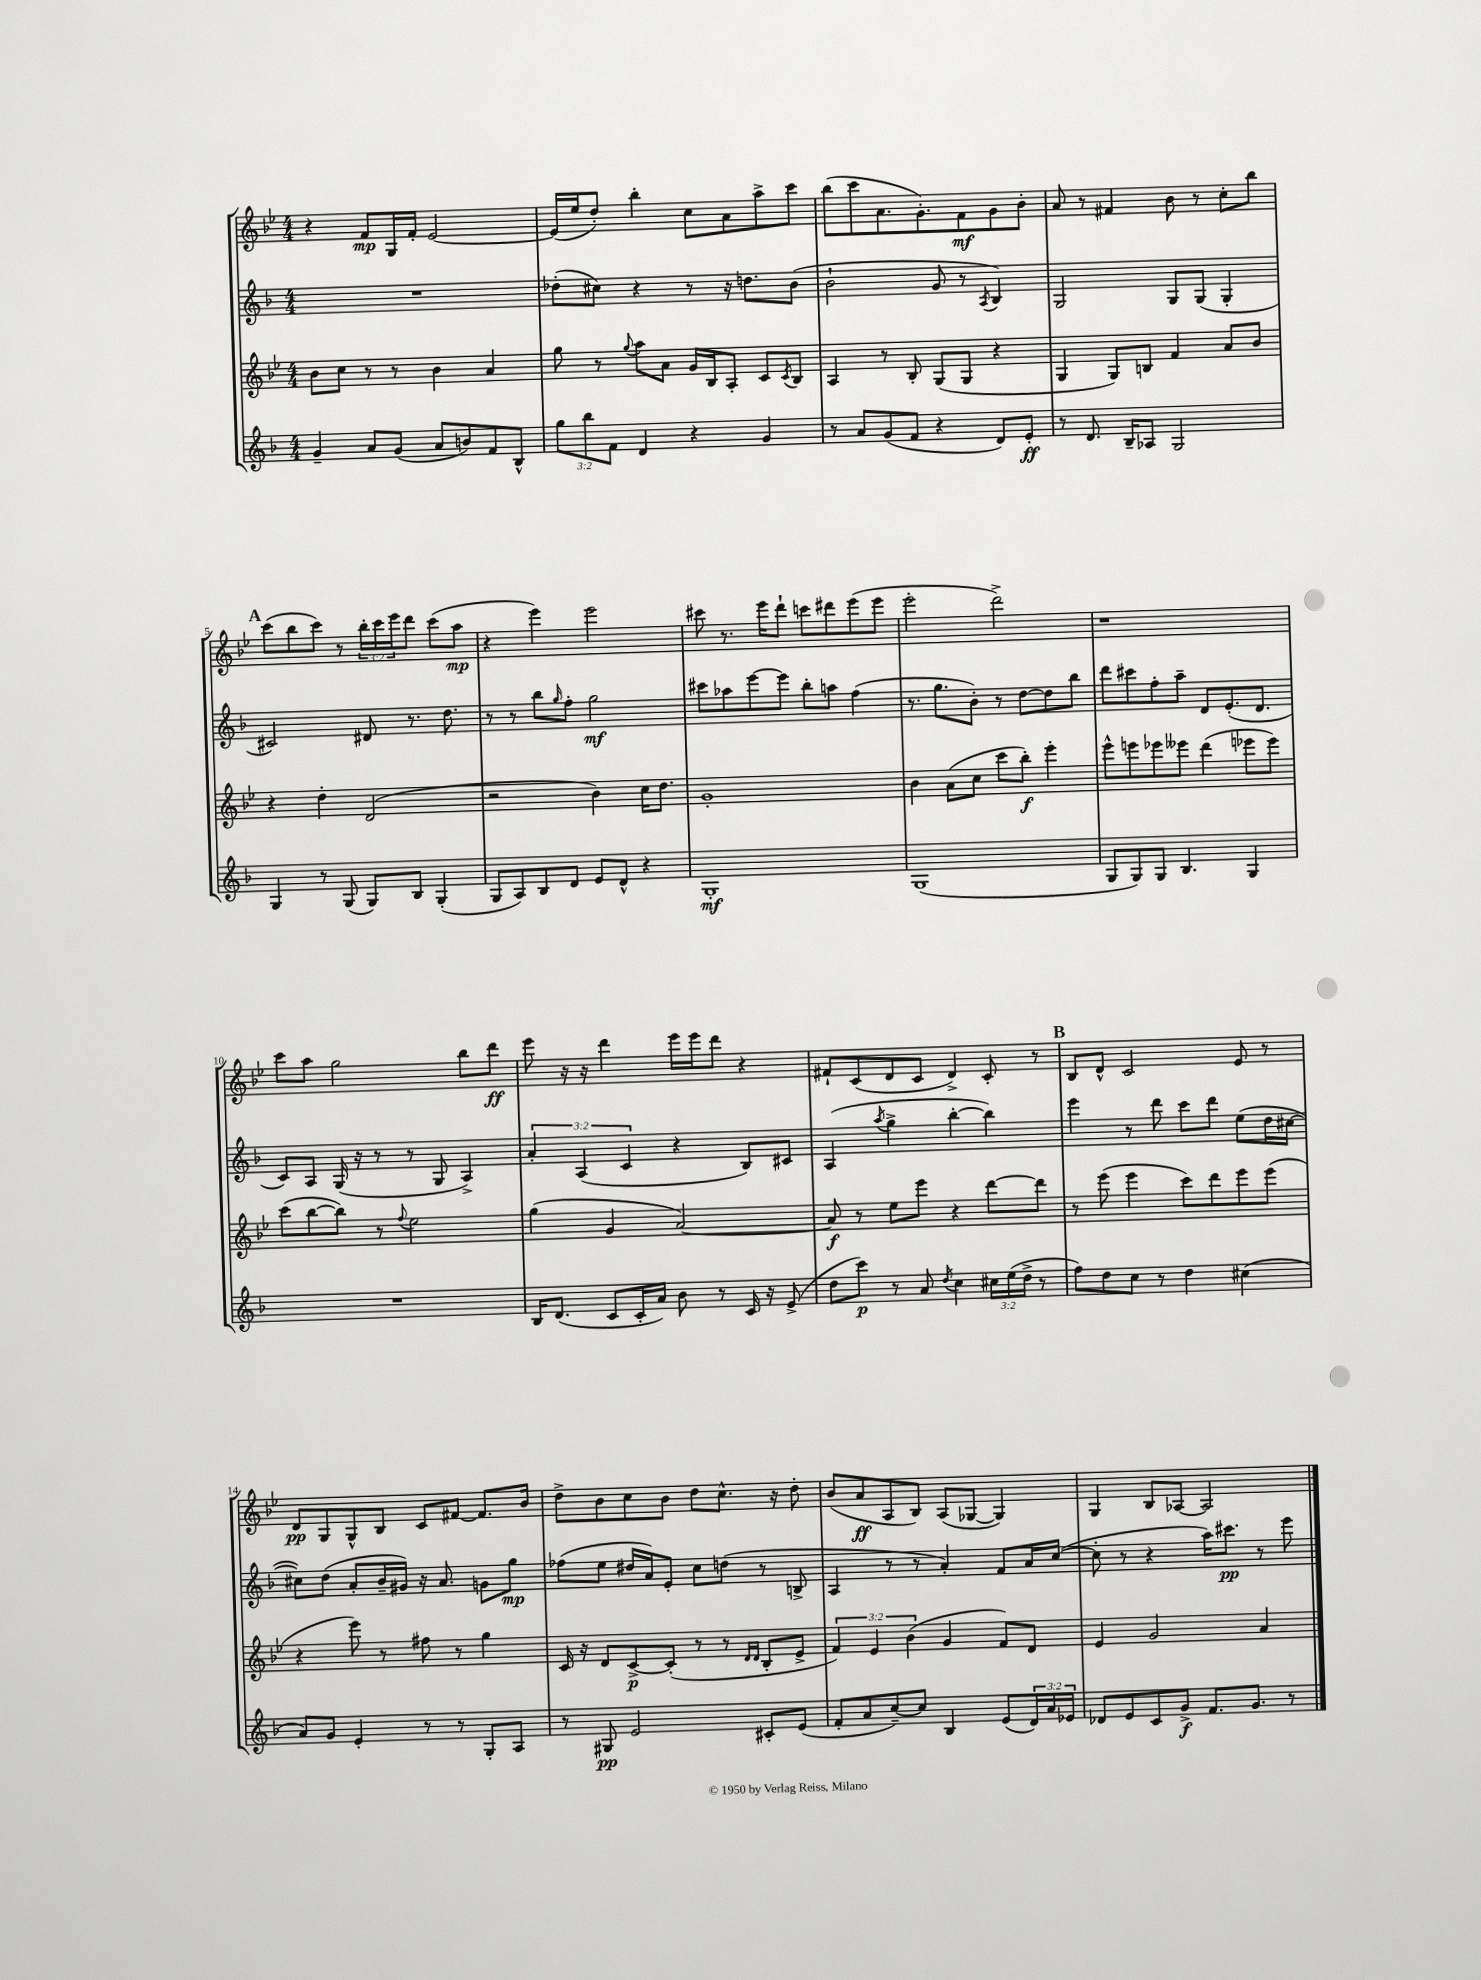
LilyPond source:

<<
\new StaffGroup <<
\new Staff = "s0" {
    \clef treble \key bes \major \numericTimeSignature \time 4/4 \override Staff.TupletNumber.text = #tuplet-number::calc-fraction-text
    r4 f'8\mp g16 f'16-. ees'2~ |
    ees'16( ees''16 d''8-.) bes''4-. c''8 a'8 a''8-> c'''8 |
    bes''8( c'''8 a'8. g'8.-.) f'8\mf g'8 bes'8-. |
    a'8 r8 fis'4 bes'8 r8 c''8-. bes''8 |
    \mark \markup { \bold "A" } c'''8( bes''8 c'''8) r8 \tuplet 3/2 { bes''16-. c'''16 ees'''16 } d'''8 c'''8( a''8\mp |
    r4 ees'''4) ees'''2 |
    cis'''8 r8. ees'''16 d'''8-! c'''8 dis'''8 ees'''8( ees'''8 |
    ees'''2-. d'''2->) |
    r1 |
    c'''8 a''8 g''2 bes''8 d'''8\ff |
    ees'''8 r16 r16 d'''4 ees'''16 ees'''16 d'''8 r4 |
    fis'8-! c'8( d'8 c'8 d'4->) c'8-. r8 |
    \mark \markup { \bold "B" } bes8 d'8-^ c'2 ees'8 r8 |
    d'8\pp g8 g8-^ bes8 c'8 fis'8~ fis'8. bes'16 |
    d''8-> bes'8 c''8 bes'8 d''8 c''8.-^ r16 d''8-. |
    bes'8( a'8\ff a8 bes8) a8( ges8~ ges4) |
    g4 bes8 aes8~ aes2 \bar "|." |
}
\new Staff = "s1" {
    \clef treble \key f \major \numericTimeSignature \time 4/4 \override Staff.TupletNumber.text = #tuplet-number::calc-fraction-text
    R1 |
    des''8-.( cis''8) r4 r8 r16 d''8. bes'8( |
    bes'2-! g'8 r8 \acciaccatura { a8 } bes4) |
    g2 g8 g8( g4-. |
    \mark \markup { \bold "A" } cis'2) dis'8 r8. d''8. |
    r8 r8 bes''8 \grace { g''16 } f''8-. g''2\mf |
    cis'''8 aes''8 e'''8~ e'''8 bes''8-. a''8 f''4( |
    r8. g''8. bes'8-.) r8 d''8~ d''8 bes''8 |
    d'''8 cis'''8 f''8-. a''8-- d'8 e'8.-.( d'8. |
    c'8) a8 g16( r16 r8 r8 g8 a4->) |
    \tuplet 3/2 { a'4-. a4( c'4 } r4 bes8) cis'8 |
    a4( \acciaccatura { a''8 } g''4-> bes''4~-. bes''4) |
    \mark \markup { \bold "B" } e'''4 r8 d'''8 c'''8 d'''8 e''8( d''16 cis''16~ |
    cis''8) d''8( a'8-. bes'16-- gis'16) r16 a'8. g'8 g''8\mp |
    fes''8( e''8 dis''16 a'16) e'8-. c''8 d''8( r8 b8-> |
    a4 r8 r8 a'4-.) f'8 a'16 c''16~( |
    c''8-. r8 r4 a''16) cis'''8.\pp r8 e'''8 \bar "|." |
}
\new Staff = "s2" {
    \clef treble \key bes \major \numericTimeSignature \time 4/4 \override Staff.TupletNumber.text = #tuplet-number::calc-fraction-text
    bes'8 c''8 r8 r8 bes'4 a'4 |
    g''8 r8 \appoggiatura { g''8 } a''8 a'8 g'16 bes16 a8-. c'8 \acciaccatura { c'8 } bes8 |
    a4 r8 bes8-. g8( g8 r4 |
    g4 g8) b8 f'4 a'8 bes'8 |
    \mark \markup { \bold "A" } r4 d''4-. d'2( |
    r2 bes'4) c''16 d''8. |
    g'1-. |
    bes'4 a'8( c''8 c'''8 bes''8-.\f) ees'''4-. |
    ees'''8-^ e'''8 ees'''8 eeses'''8 d'''4( ees'''8 ees'''8) |
    c'''8( bes''8~ bes''8) r8 \appoggiatura { f''8 } ees''2 |
    g''4( g'4 a'2~) |
    a'8\f r8 ees''8 ees'''8 r4 d'''8~ d'''8 |
    \mark \markup { \bold "B" } r8 ees'''8( ees'''4 c'''8) d'''8 ees'''8 ees'''8( |
    r4 ees'''8) r8 fis''8 r8 g''4 |
    c'16 r16 d'8 c'8~->\p c'8-.( r8 r8 \grace { d'16 d'16 } bes8-. ees'8-> |
    \tuplet 3/2 { f'4) ees'4 bes'4( } g'4 f'8) d'8 |
    ees'4 g'2 a'4 \bar "|." |
}
\new Staff = "s3" {
    \clef treble \key f \major \numericTimeSignature \time 4/4 \override Staff.TupletNumber.text = #tuplet-number::calc-fraction-text
    g'4-- a'8 g'8( a'8 b'8) f'8 bes8-^ |
    \tuplet 3/2 { g''8 bes''8 f'8 } d'4 r4 g'4 |
    r8 a'8 g'8( f'8 r4 d'8) e'8-.\ff |
    r8 d'8. bes16-- aes8 g2 |
    \mark \markup { \bold "A" } g4 r8 g8( g8) bes8 g4-.( |
    g8 a8) bes8 d'8 e'8 d'8-^ r4 |
    g1-.\mf |
    g1( |
    g8 g8) g8 bes4. g4 |
    R1 |
    bes16 d'8.( c'8 c'16-. a'16) bes'8 r8 c'16 r16 e'8->( |
    d''8 c'''8\p) r8 a'8 \acciaccatura { d''8 } c''4 \tuplet 3/2 { cis''16 e''16( d''16-> } r8 |
    \mark \markup { \bold "B" } f''8) d''8 c''8 r8 d''4 cis''4( |
    a'8) g'8 e'4-. r8 r8 g8-. a8 |
    r8 gis8\pp e'2 cis'8-. e'8( |
    f'8-. a'8 c''8~--) c''8 bes4 e'8( \tuplet 3/2 { d'16) a'16 ees'16 } |
    des'8 e'8 c'8 g'8->\f f'8. g'8. r8 \bar "|." |
}
>>
>>
